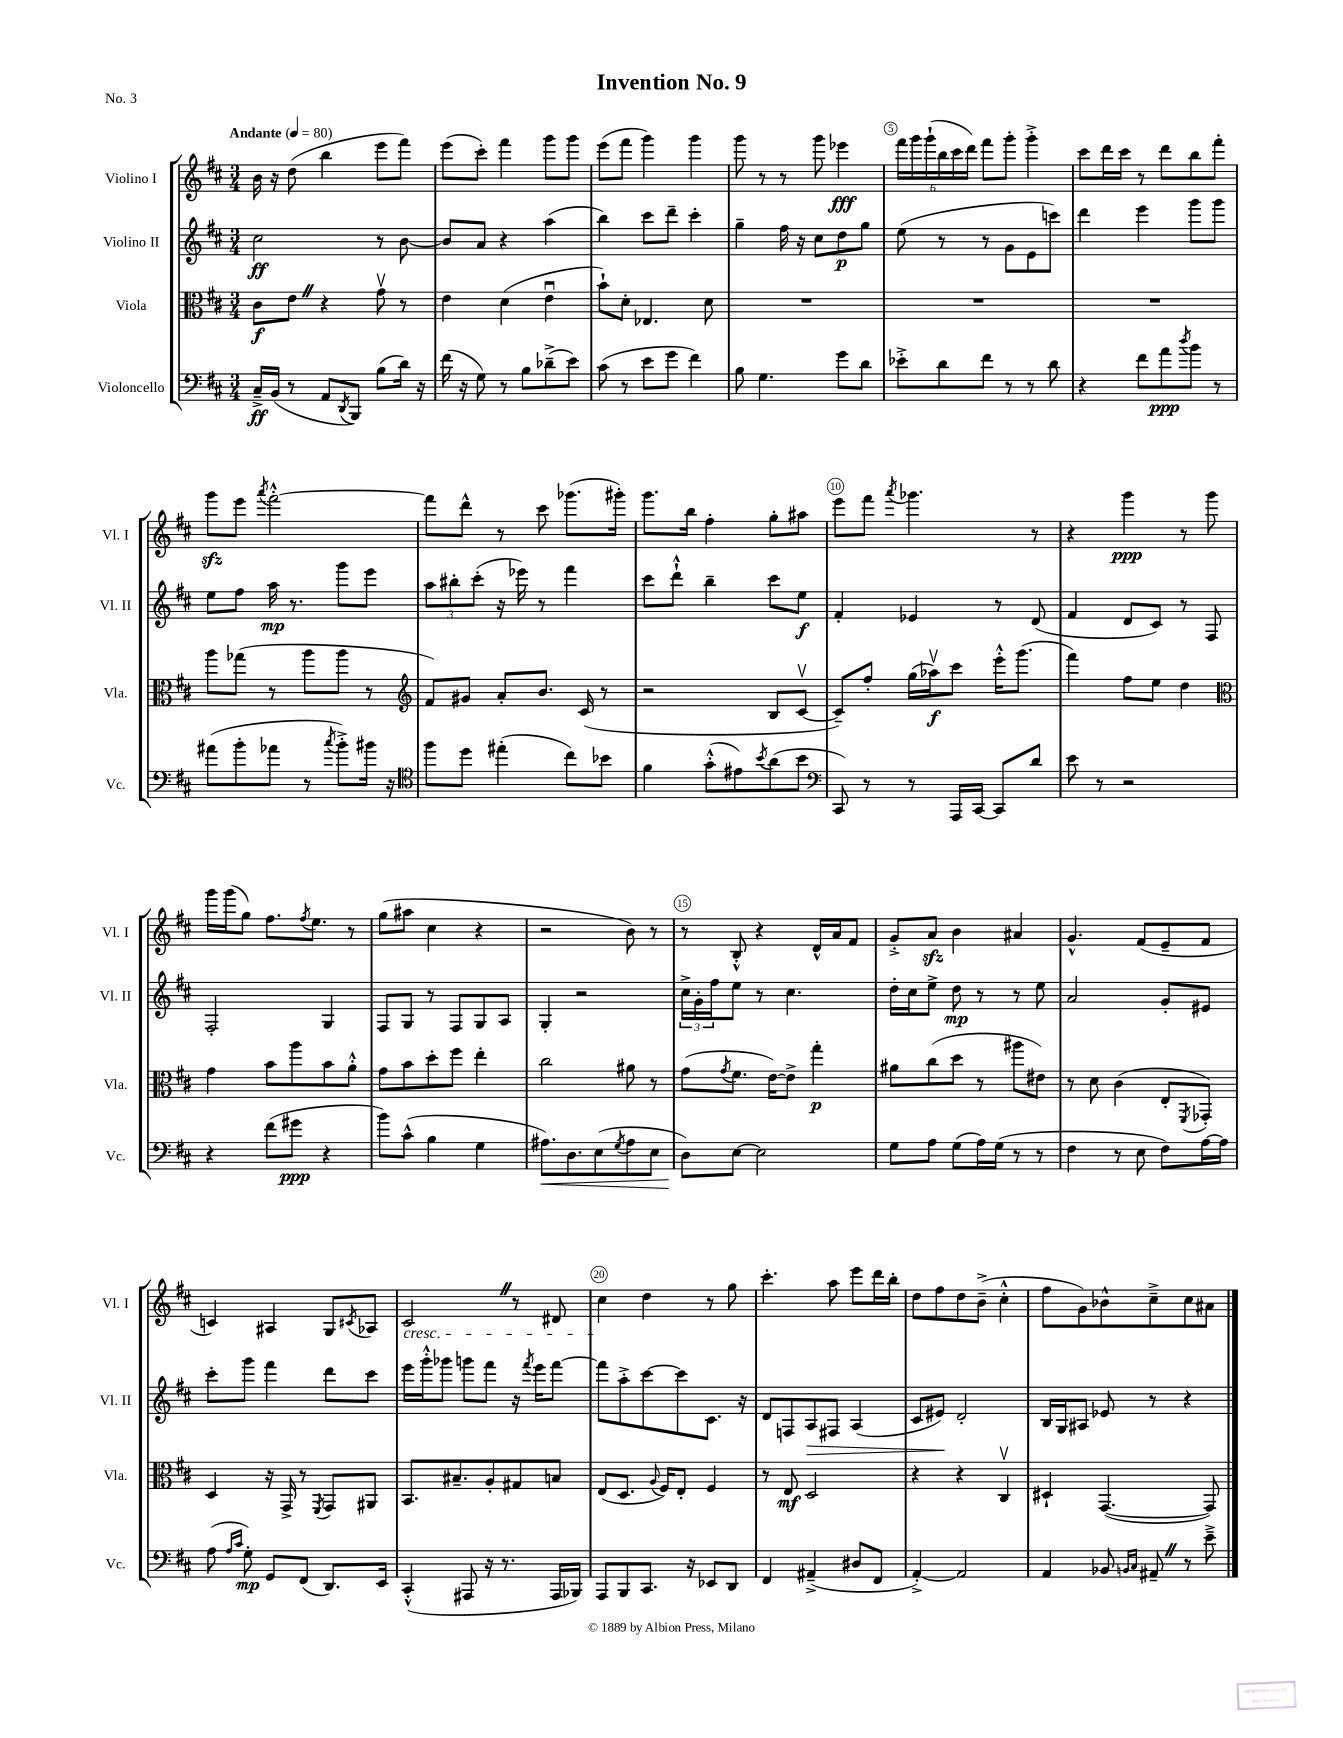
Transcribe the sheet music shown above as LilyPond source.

\header { title = "Invention No. 9" piece = "No. 3" }
<<
\new StaffGroup <<
\new Staff = "s0" \with { instrumentName = "Violino I" shortInstrumentName = "Vl. I" } {
    \clef treble \key d \major \numericTimeSignature \time 3/4 \tempo "Andante" 4 = 80
    b'16 r16 d''8( b''4 e'''8 fis'''8) |
    e'''8( cis'''8-.) fis'''4 g'''8 g'''8 |
    e'''8( fis'''8 g'''4) g'''4 |
    g'''8 r8 r8 g'''8 ees'''4\fff |
    \tuplet 6/4 { fis'''16 g'''16 g'''16-!( b''16 cis'''16 d'''16) } fis'''8 g'''8-. g'''4-.-> |
    cis'''8 d'''16 cis'''16 r8 d'''8 b''8 fis'''8-. |
    g'''8\sfz e'''8 \acciaccatura { a'''8 } fis'''2~-.-^ |
    fis'''8 d'''8-^ r8 cis'''8 ges'''8.( gis'''16-.) |
    g'''8. b''16 fis''4-. g''8-. ais''8 |
    e'''8 fis'''8 \acciaccatura { a'''8 } ges'''4. r8 |
    r4 g'''4\ppp r8 g'''8 |
    g'''16 g'''16( g''8) fis''8. \acciaccatura { fis''8 } e''8. r8 |
    g''8( ais''8 cis''4 r4 |
    r2 b'8) r8 |
    r8 b8-.-^ r4 d'16-^ a'16 fis'8 |
    g'8-.-> a'8\sfz b'4 ais'4 |
    g'4.-^ fis'8( e'8-- fis'8 |
    c'4) ais4 g8 \acciaccatura { cis'8 } aes8 |
    cis'2\cresc \once \override BreathingSign.text = \markup { \musicglyph "scripts.caesura.straight" } \breathe r8 dis'8 |
    cis''4\! d''4 r8 g''8 |
    cis'''4.-. a''8 e'''8 d'''16 b''16-. |
    d''8 fis''8 d''8 b'8--->( cis''4-.-^ |
    fis''8 g'8) bes'8-^ cis''8---> cis''8 ais'8 \bar "|." |
}
\new Staff = "s1" \with { instrumentName = "Violino II" shortInstrumentName = "Vl. II" } {
    \clef treble \key d \major \numericTimeSignature \time 3/4
    cis''2\ff r8 b'8~ |
    b'8 a'8 r4 a''4( |
    b''4) cis'''8 d'''8-- cis'''4-. |
    g''4-- fis''16 r16 cis''8 d''8\p g''8 |
    e''8( r8 r8 g'8 e'8 c'''8) |
    d'''4 e'''4 g'''8 g'''8 |
    e''8 fis''8 a''16\mp r8. g'''8 e'''8 |
    \tuplet 3/2 { a''8 bis''8-. cis'''8-.( } r16 ees'''16) r8 fis'''4 |
    cis'''8 d'''8-!-^ b''4-- cis'''8 e''8\f |
    fis'4-. ees'4 r8 d'8( |
    fis'4 d'8 cis'8) r8 fis8 |
    fis2-. g4 |
    fis8 g8 r8 fis8 g8 a8 |
    g4-. r2 |
    \tuplet 3/2 { cis''16-> g'16-. fis''16 } e''8 r8 cis''4. |
    d''16-. cis''16 e''8-> d''8\mp r8 r8 e''8 |
    a'2 g'8-. eis'8 |
    cis'''8-. g'''8 fis'''4 d'''8 cis'''8 |
    e'''16 g'''16-.-^ ges'''8 g'''8 fis'''8 r16 \acciaccatura { fis'''8 } e'''16 fis'''8~ |
    fis'''8 a''8-.-> cis'''8~ cis'''8 cis'8. r16 |
    d'8 f8 a8\> fis8 a4( |
    cis'8 eis'8\!) d'2-. |
    b16 g16 ais8 ees'8 r8 r4 \bar "|." |
}
\new Staff = "s2" \with { instrumentName = "Viola" shortInstrumentName = "Vla." } {
    \clef alto \key d \major \numericTimeSignature \time 3/4
    cis'8\f e'8 \once \override BreathingSign.text = \markup { \musicglyph "scripts.caesura.straight" } \breathe r4 g'8\upbow r8 |
    e'4 d'4( e'4\downbow |
    b'8-!) d'8-. ees4. d'8 |
    R2. |
    R2. |
    R2. |
    a''8 ges''8( r8 a''8 a''8 r8 |
    \clef treble fis'8) gis'8 a'8-. b'8. cis'16( r8 |
    r2 b8 cis'8~\upbow |
    cis'8--) fis''8-. g''16( aes''16\upbow\f) cis'''8 e'''16-.-^ g'''8.( |
    fis'''4) fis''8 e''8 d''4 |
    \clef alto g'4 b'8 a''8 b'8 a'8-.-^ |
    g'8 b'8 d''8-. fis''8 e''4-. |
    cis''2 ais'8 r8 |
    g'8( \acciaccatura { g'8 } fis'8. e'16~) e'8-> g''4-.\p |
    ais'8 cis''8( d''8 r8 ais''8 eis'8) |
    r8 d'8 cis'4( e8-. \acciaccatura { fis,8 } ges,8-.) |
    d4 r16 g,16-> r8 \acciaccatura { fis,8 } g,8 ais,8 |
    b,8. bis8.-- a8-. gis8 b8 |
    e8( d8. \appoggiatura { a8 } fis16) e8-. fis4 |
    r8 e8\mf d2 |
    r4 r4 cis4\upbow |
    dis4-! g,4.~( g,8) \bar "|." |
}
\new Staff = "s3" \with { instrumentName = "Violoncello" shortInstrumentName = "Vc." } {
    \clef bass \key d \major \numericTimeSignature \time 3/4
    cis16--->\ff b,16( r8 a,8 \acciaccatura { d,8 } b,,8) b8( d'16) r16 |
    fis'16( r16 g8) r8 b8 des'8--->( e'8) |
    cis'8( r8 e'8 g'8 fis'4) |
    b8 g4. g'8 d'8 |
    ees'8-.-> d'8 fis'8 r8 r8 d'8 |
    r4 fis'8 a'8\ppp \acciaccatura { d''8 } b'8 r8 |
    ais'8( b'8-. aes'8 r8 \acciaccatura { cis''8 } b'8-.->) bis'16 r16 |
    \clef tenor fis''8 d''8 eis''4-.( cis''8) bes'8 |
    fis'4 g'8-.-^( eis'8) \acciaccatura { b'8 } a'8( b'8 |
    \clef bass cis,8) r8 r8 a,,16 cis,16~ cis,8 d'8 |
    e'8 r8 r2 |
    r4 fis'8( gis'8\ppp r4 |
    b'8) cis'8-^( b4 g4 |
    ais8.\<) d8. e8( \acciaccatura { g8 } ais8 e8 |
    d8\!) e8~ e2 |
    g8 a8 g8( a16) g16( r8 r8 |
    fis4 r8 e8 fis8) a16~ a16 |
    a8( \grace { a16 cis'16 } g8-.\mp) g,8 fis,8( d,8.) e,16 |
    cis,4-.-^( ais,,8 r16 r8. ais,,16 bes,,16) |
    a,,8 b,,8 cis,8. r16 ees,8 d,8 |
    fis,4 ais,4--->( dis8 fis,8 |
    a,4~-.->) a,2 |
    a,4 bes,8 \grace { b,16 cis16 } ais,8-- \once \override BreathingSign.text = \markup { \musicglyph "scripts.caesura.straight" } \breathe r8 e'8---> \bar "|." |
}
>>
>>
\layout { \context { \Score \override BarNumber.break-visibility = ##(#f #t #t) barNumberVisibility = #(every-nth-bar-number-visible 5) \override BarNumber.stencil = #(make-stencil-circler 0.1 0.3 ly:text-interface::print) } }
